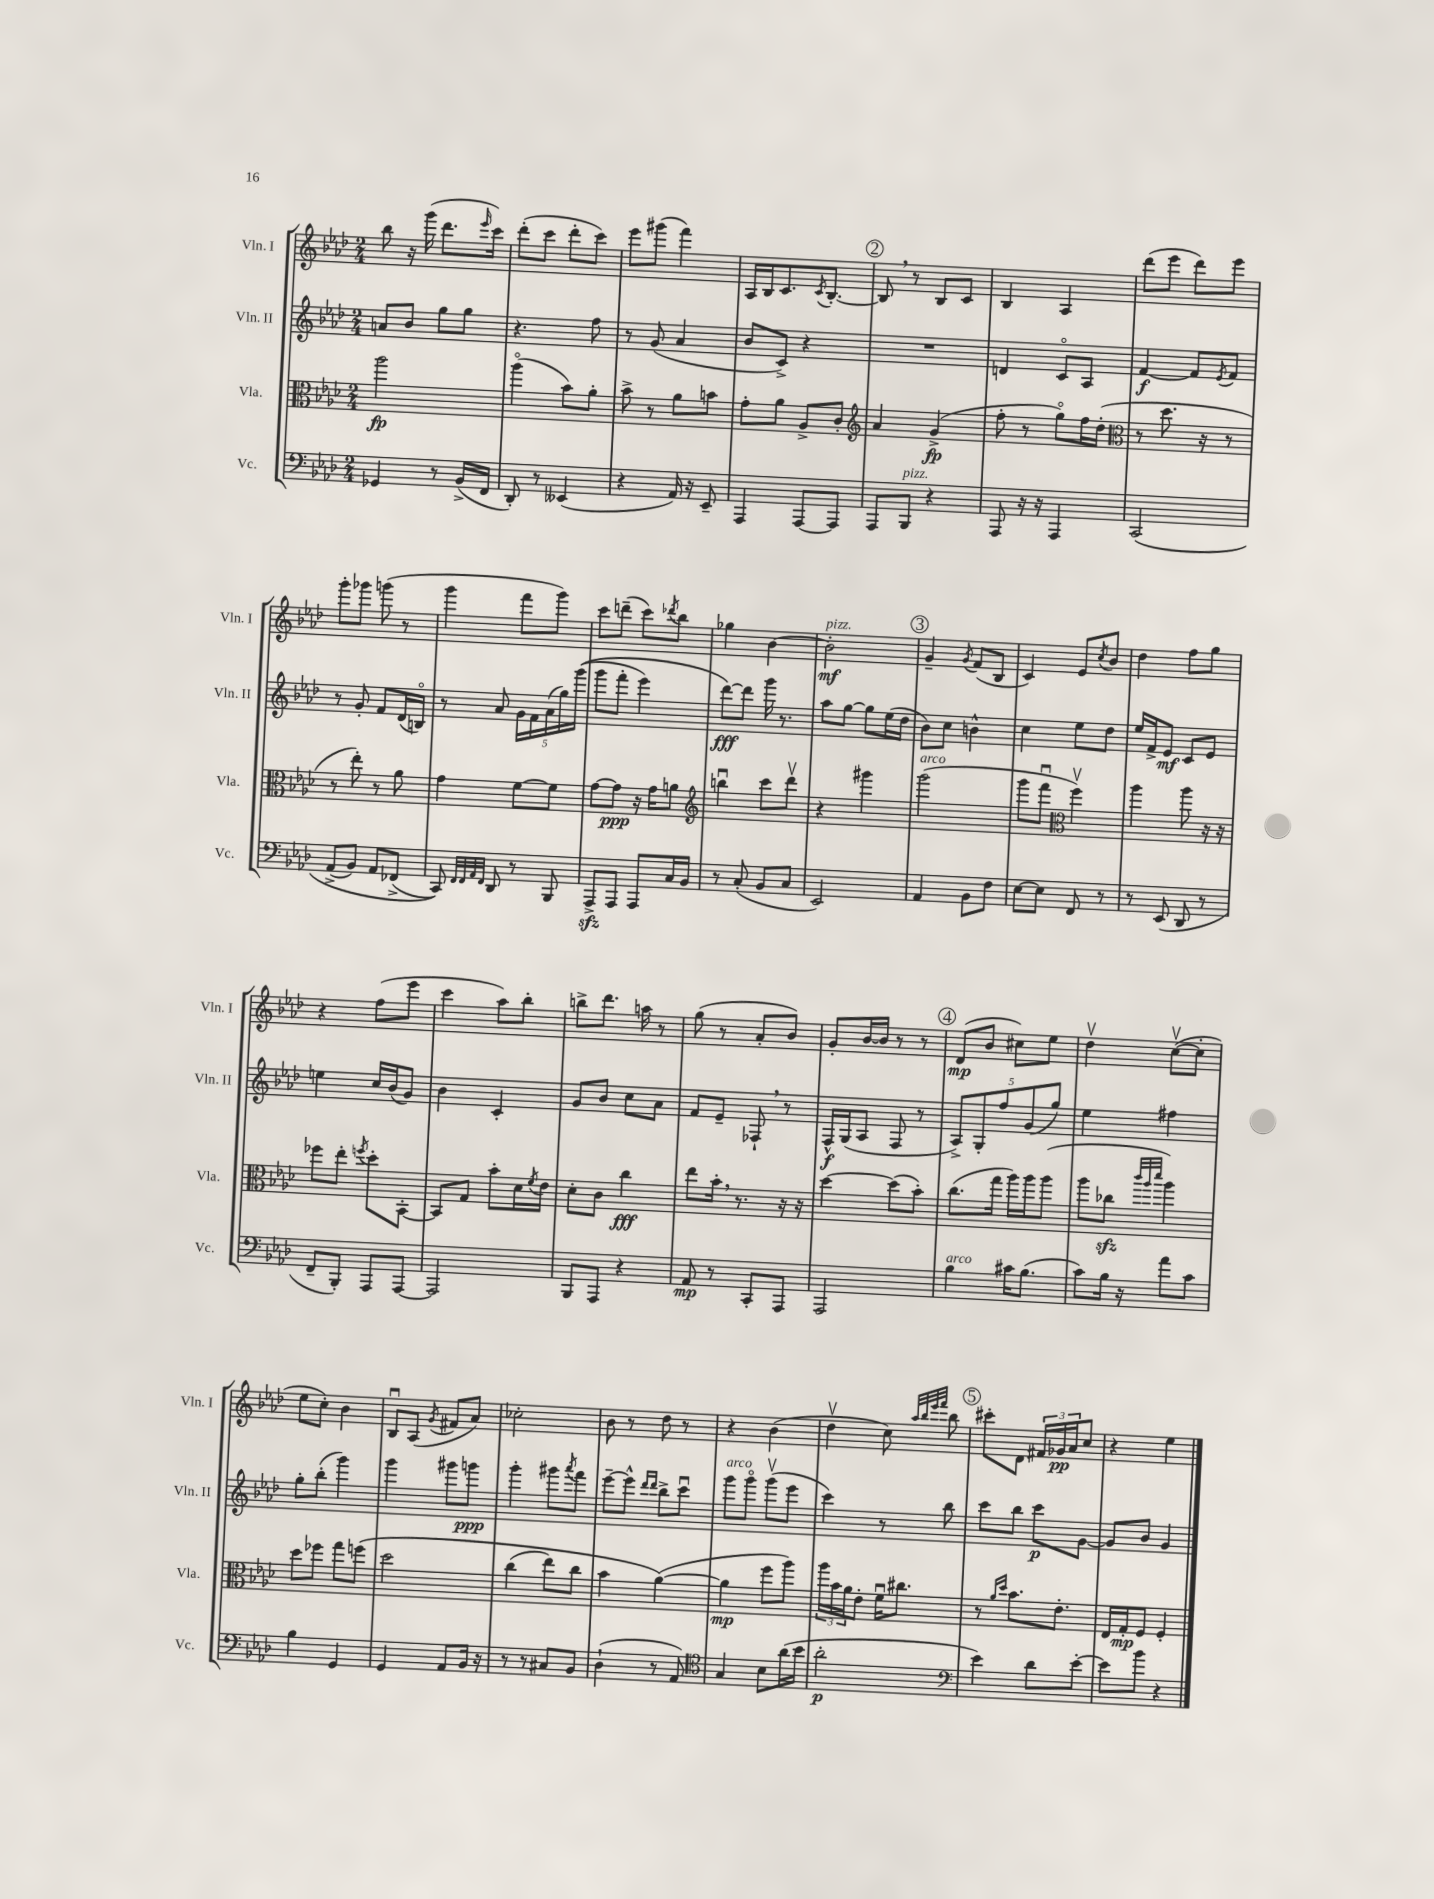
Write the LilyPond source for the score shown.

<<
\new StaffGroup <<
\new Staff = "s0" \with { instrumentName = "Vln. I" shortInstrumentName = "Vln. I" } {
    \clef treble \key aes \major \numericTimeSignature \time 2/4
    bes''8 r16 g'''16( des'''8. \grace { ees'''16 } c'''16) |
    des'''8-.( c'''8 des'''8-. c'''8) |
    ees'''8 gis'''8( f'''4) |
    aes16 bes16 c'8. \acciaccatura { c'8 } bes8.~-. |
    \mark \markup { \circle "2" } bes8 \breathe r8 bes8 c'8 |
    bes4 aes4 |
    des'''8( ees'''8 des'''8) ees'''8 |
    g'''8-. ges'''8 g'''8( r8 |
    g'''4 f'''8 g'''8) |
    c'''8 d'''8--( c'''8) \acciaccatura { des'''8 } bes''8 |
    ges''4 bes'4~ |
    bes'2-.\mf^\markup { \italic "pizz." } |
    \mark \markup { \circle "3" } g'4-- \acciaccatura { g'8 } f'8( bes8 |
    c'4) ees'8 \acciaccatura { c''8 } bes'8 |
    des''4 f''8 g''8 |
    r4 f''8( ees'''8 |
    c'''4 aes''8) bes''8-. |
    b''8-> des'''8. a''16 r8 |
    g''8( r8 aes'8-. bes'8) |
    g'8-. bes'16~ bes'16 r8 r8 |
    \mark \markup { \circle "4" } des'8\mp( bes'8 cis''8) ees''8 |
    des''4\upbow c''8~\upbow( c''8-. |
    ees''8 c''8-.) bes'4 |
    bes8\downbow aes8( \acciaccatura { g'8 } fis'8 aes'8) |
    ces''2-. |
    bes'8 r8 des''8 r8 |
    r4 bes'4( |
    des''4\upbow c''8) \grace { aes''32 bes''32 ees'''32 f'''32 } bes''8 |
    \mark \markup { \circle "5" } cis'''8-. des'8 \tuplet 3/2 { fis'16 ges'16\pp aes'16 } c''8 |
    r4 ees''4 \bar "|." |
}
\new Staff = "s1" \with { instrumentName = "Vln. II" shortInstrumentName = "Vln. II" } {
    \clef treble \key aes \major \numericTimeSignature \time 2/4
    a'8 bes'8 g''8 g''8 |
    r4. f''8 |
    r8 g'8( aes'4 |
    bes'8 c'8->) r4 |
    \mark \markup { \circle "2" } R2 |
    d'4 c'8\flageolet aes8 |
    f'4~\f f'8 \acciaccatura { ees'8 } f'8 |
    r8 g'8-. f'8 des'16( b16\flageolet) |
    r8 aes'8 \tuplet 5/4 { g'16 f'16 aes'16( g''16) g'''16(\( } |
    g'''8 f'''8-. ees'''4) |
    des'''8~\fff\) des'''8 g'''16 r8. |
    aes''8 g''8~ g''8 ees''16( des''16 |
    \mark \markup { \circle "3" } bes'8) c''8 b'4-^ |
    c''4 ees''8 des''8 |
    ees''16 f'16-> ees'8\mf c'8 ees'8 |
    e''4 c''16 bes'16( g'8) |
    bes'4 c'4-. |
    g'8 bes'8 c''8 aes'8 |
    f'8 ees'8-- fes8-! \breathe r8 |
    f16-^\f g16( aes8 f8 r8 |
    \mark \markup { \circle "4" } \tuplet 5/4 { aes8->) g8-. f''8 g'8( g''8) } |
    ees''4 fis''4 |
    g''8-. bes''8-.( g'''4) |
    g'''4 gis'''8 g'''8\ppp |
    g'''4-. gis'''8 \acciaccatura { aes'''8 } f'''8 |
    ees'''8~-- ees'''8-^ \grace { des'''16 des'''16 } bes''8-> c'''8\downbow |
    g'''8^\markup { \italic "arco" } g'''8\flageolet g'''8\upbow( ees'''8 |
    c'''4) r8 bes''8 |
    \mark \markup { \circle "5" } c'''8 bes''8 c'''8\p g'8~ |
    g'8 bes'8 g'4 \bar "|." |
}
\new Staff = "s2" \with { instrumentName = "Vla." shortInstrumentName = "Vla." } {
    \clef alto \key aes \major \numericTimeSignature \time 2/4
    aes''2\fp |
    aes''4\flageolet( bes'8) aes'8-. |
    bes'8-> r8 aes'8 b'8 |
    g'8-. aes'8 aes8-> c'8-. |
    \mark \markup { \circle "2" } \clef treble aes'4 g'4->\fp( |
    f''8-. r8 g''8\flageolet) f''16 des''16-.( |
    \clef alto r8 des''8. r16 r8 |
    r8 ees''8-.) r8 aes'8 |
    g'4 f'8~ f'8 |
    g'8~ g'8\ppp r16 g'16 a'8 |
    \clef treble b''4\downbow c'''8 des'''8\upbow |
    r4 gis'''4 |
    \mark \markup { \circle "3" } g'''2^\markup { \italic "arco" }( |
    g'''8 f'''8\downbow \clef alto f''4\upbow) |
    aes''4 aes''8 r16 r16 |
    fes''8 ees''8-. \acciaccatura { f''8 } des''8-. bes,8~-. |
    bes,8 g8 bes'8-. des'16 \acciaccatura { f'8 } ees'16 |
    des'8-. c'8 c''4\fff |
    ees''8 bes'16-. \breathe r8. r16 r16 |
    des''4~ des''8( bes'8-.) |
    \mark \markup { \circle "4" } c''8.( g''16 aes''16) aes''16 aes''8( |
    aes''8 ces''8\sfz \grace { c'''32 aes''32 des'''32 } aes''4) |
    des''8 fes''8 g''8 f''8\( |
    des''2 |
    c''4( ees''8) c''8 |
    bes'4 aes'4~(\) |
    aes'4\mp f''8 aes''8) |
    \tuplet 3/2 { aes''16 bes'16 aes'16 } ees'8-. f'16\downbow cis''8. |
    \mark \markup { \circle "5" } r8 \grace { aes'16 des''16 } bes'8. ees'8.-. |
    ees16 g16-.\mp f8 f4-. \bar "|." |
}
\new Staff = "s3" \with { instrumentName = "Vc." shortInstrumentName = "Vc." } {
    \clef bass \key aes \major \numericTimeSignature \time 2/4
    ges,4 r8 bes,16->( f,16 |
    des,8-.) r8 eeses,4( |
    r4 aes,16) r16 ees,8-- |
    aes,,4 aes,,8~ aes,,8 |
    \mark \markup { \circle "2" } aes,,8 bes,,8^\markup { \italic "pizz." } r4 |
    aes,,8 r16 r16 aes,,4 |
    c,2\( |
    aes,8->( bes,8) aes,8 fes,8->( |
    c,8)\) \grace { f,32 f,32 aes,32 f,32 } des,8 r8 bes,,8 |
    aes,,8->\sfz aes,,8 aes,,8 c16 bes,16 |
    r8 c8-.( bes,8 c8 |
    ees,2) |
    \mark \markup { \circle "3" } aes,4 bes,8 f8 |
    ees8~ ees8 f,8 r8 |
    r8 ees,8( des,8 r8 |
    f,8-- bes,,8-.) aes,,8 aes,,8~ |
    aes,,2 |
    bes,,8 aes,,8 r4 |
    aes,8\mp r8 c,8-. aes,,8 |
    aes,,2 |
    \mark \markup { \circle "4" } bes4^\markup { \italic "arco" } cis'16 bes8.( |
    c'8) bes16 r16 aes'8 c'8 |
    bes4 g,4 |
    g,4 aes,8 bes,16 r16 |
    r8 r8 cis8 bes,8 |
    des4-!( r8 aes,8) |
    \clef tenor g4 bes8 aes'16( bes'16 |
    aes'2-.\p |
    \mark \markup { \circle "5" } \clef bass ees'4) des'8 ees'8~-. |
    ees'8 bes'8 r4 \bar "|." |
}
>>
>>
\layout { \context { \Score \remove "Bar_number_engraver" } }
